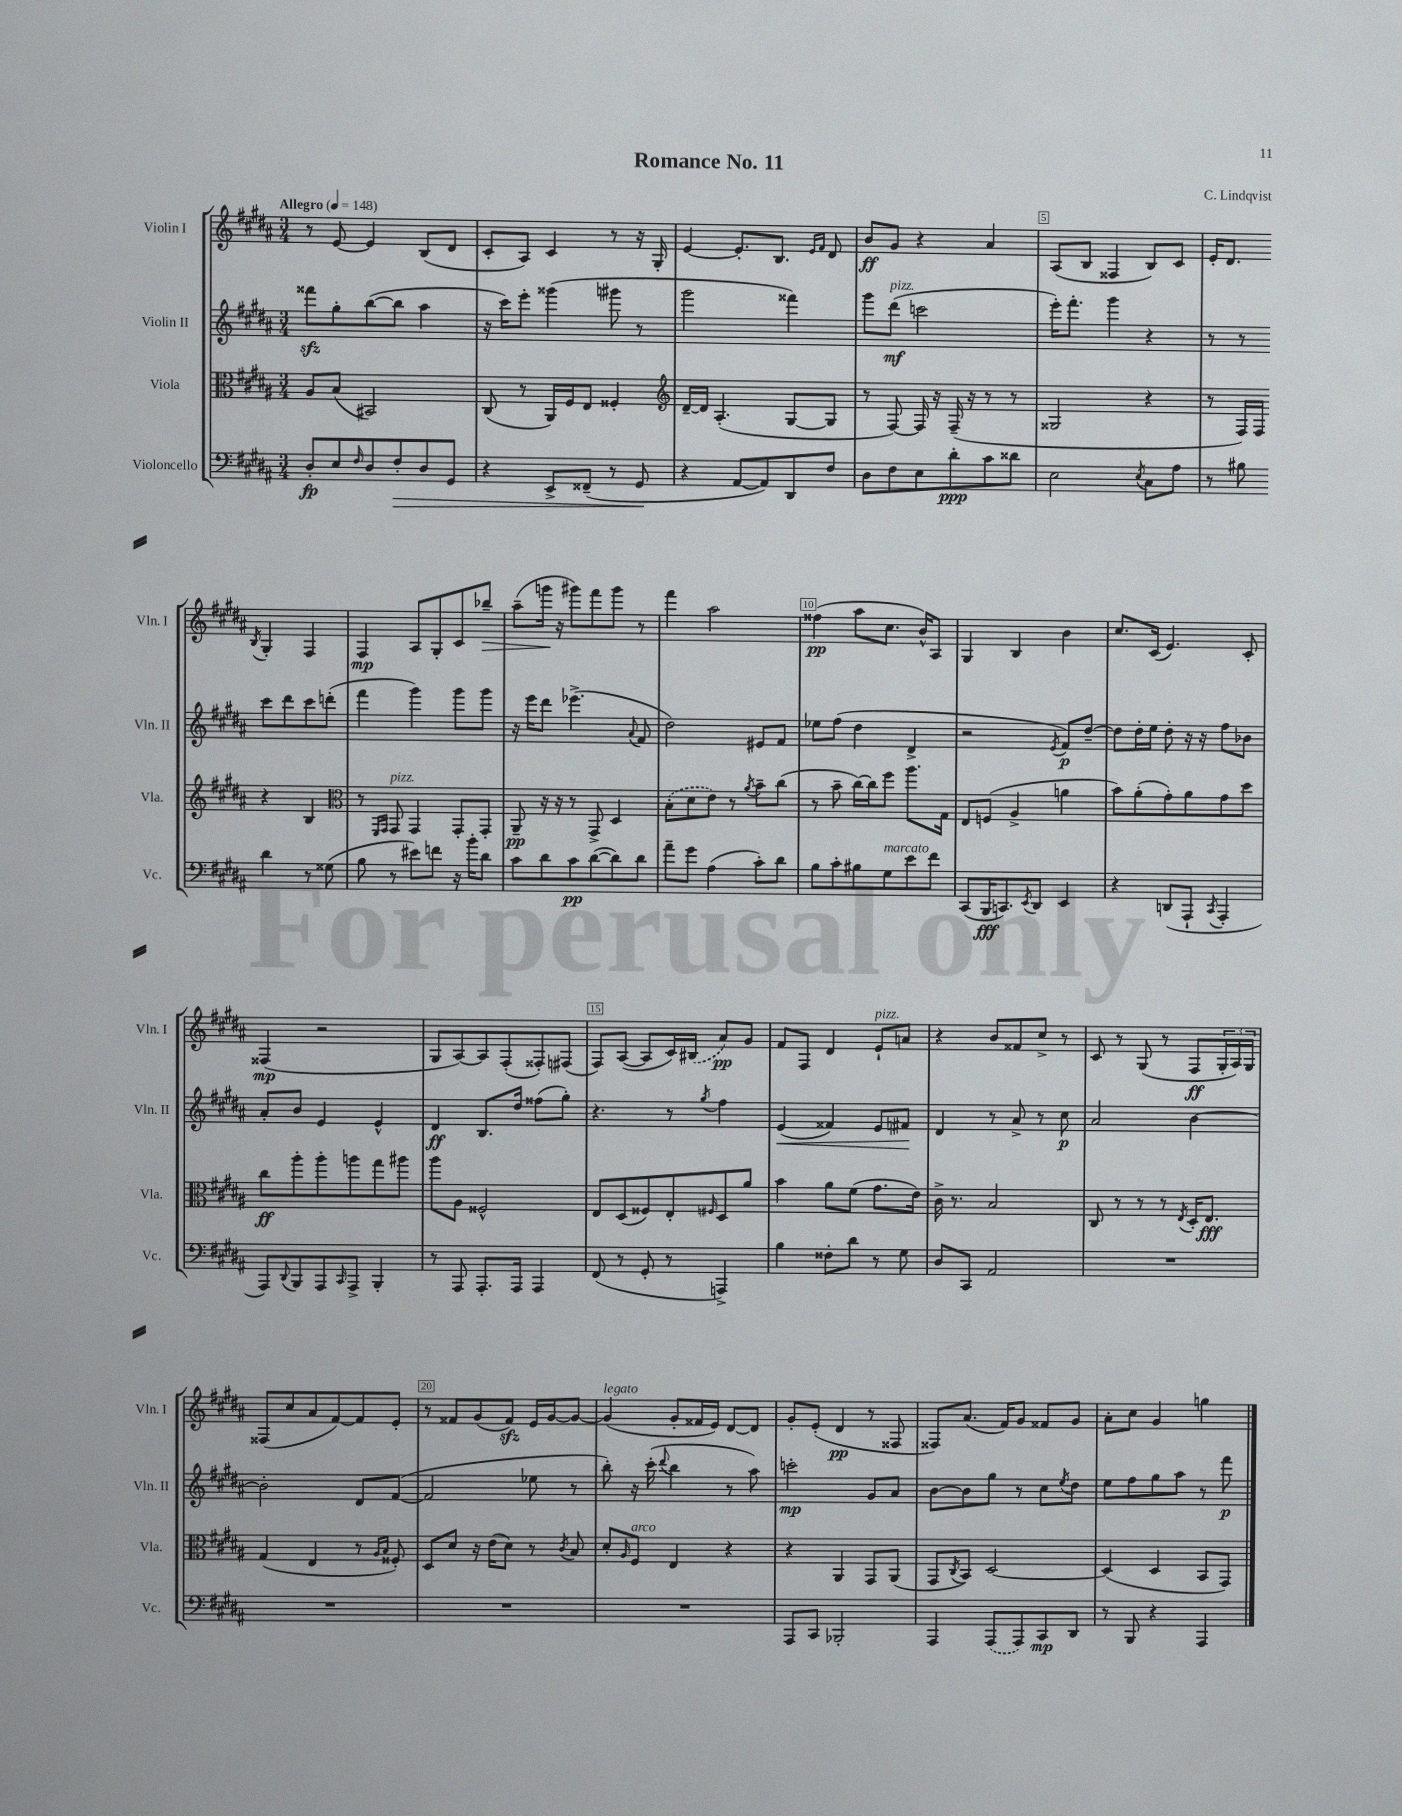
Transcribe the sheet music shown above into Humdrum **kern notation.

**kern	**kern	**kern	**kern
*staff4	*staff3	*staff2	*staff1
*clefF4	*clefC3	*clefG2	*clefG2
*k[f#c#g#d#a#]	*k[f#c#g#d#a#]	*k[f#c#g#d#a#]	*k[f#c#g#d#a#]
*M3/4	*M3/4	*M3/4	*M3/4
*MM148	*MM148	*MM148	*MM148
8D#'	8A#	8fff##	8r
8E	(8B	8gg#'	[8e
16qqF#	.	.	.
8D#	2BB#)	([8bb	4e]
8F#'	.	8bb]	.
8D#	.	4aa#	(8B
8GG#	.	.	8d#
=	=	=	=
4r	(8C#	16r	8c#'
.	.	16ccc#)	.
.	8r	8eee'	8A#)
8EE^	16AA#)	(4ggg##	4c#
.	16F#	.	.
(8FF##~	8E	.	.
8r	4F##'	8ggg#	8r
8GG#	.	8r	16r
.	.	.	16G#'
=	=	=	=
*	*clefG2	*	*
4r	[16d#~	2ggg#	[4e
.	16d#]	.	.
.	(4.A#'	.	.
[8AA#	.	.	8.e']
8AA#])	.	.	.
.	.	.	8.B
8DD#	[8G#	4fff##)	.
.	.	.	16qqe
.	.	.	16qqf#
8F#	8G#]	.	8d#
=	=	=	=
8D#	8r	8ggg#	8b
8F#	[8F#)	(8ddd#	8g#
8E	16F#]	2ccc	4r
.	16r	.	.
8d#'	(16F#~	.	.
.	16r	.	.
8c#	8r	.	4a#
8d##	8r	.	.
=	=	=	=
2E	2G##	16eee')	(8A#
.	.	8.fff#'	.
.	.	.	8B
.	.	4ggg#	4F##
8qE	.	.	.
8C#	4r	4r	8B)
8A#	.	.	8c#
=	=	=	=
8r	8r	8r	16e'
.	.	.	8.d#
8B#	16F#)	8r	.
.	16F#	.	.
.	.	.	8qB
4d#	4r	8ccc#	4G#'
.	.	8ddd#	.
8r	4B	8ccc#	4F#
(8G##	.	(8ddd'	.
=	=	=	=
*	*clefC3	*	*
8B	8r	4fff#	4F#
.	16qqFF#	.	.
.	16qqGG#	.	.
8r	8GG#	.	.
8e#)	4GG#	4ggg#)	8A#
8f	.	.	8G#'
16r	8GG#'	8ggg#	8c#
16b'	.	.	.
8d#	8GG#'	8ggg#	8bb-~
=	=	=	=
8c#	8AA#~	16r	(8aa#~
.	.	16eee	.
8d#	16r	8ddd#	16ggg
.	16r	.	16r
8c#	8r	(4.eee-^	8ggg#)
([8d#	8GG#^	.	8fff#
8d#])	4D#	.	8ggg#
.	.	8qqa#	.
8d#	.	8f#	8r
=	=	=	=
8a#~	(8B'	2dd#)	4fff#
8g#	8d#	.	.
(4A#	8e)	.	2aa#
.	8r	.	.
.	8qa#	.	.
8c#')	8b~	8e#	.
8d#	(8cc#	8f#	.
=	=	=	=
8B	8r	8ee-	(4ff##
8c#'	8b~	(8ff#	.
8B#	[16cc#)	4dd#	8aa#
.	16cc#]	.	.
8G#	8ff#	.	8.cc#
8e	8.aa#	4d#^	.
.	.	.	16b^^)
8f#	.	.	8A#
.	16G#	.	.
=	=	=	=
(8CC#	8E	2r	4G#
16BBB	(8F	.	.
8.CC)	.	.	.
.	4A#^	.	4B
8qEE	.	.	.
8DD#	.	.	.
.	.	8qe	.
4EE	4a	8f#)	4b
.	.	[8dd#~	.
=	=	=	=
4r	8b)	8dd#]	8.cc#
.	(8a#'	16dd#'	.
.	.	16ee	(16c#
(8DD	8g#')	8dd#'	4.e)
8AAA#`	8a#	16r	.
.	.	16r	.
8qCC#	.	.	.
4AAA#'	8g#	8ff#	.
.	8dd#	8b-	8c#'
=	=	=	=
8AAA#)	8cc#	8a#'	(4F##
8qqDD#	.	.	.
8BBB	8aa#'	8b	.
8AAA#	8aa#'	4e	2r
16qqCC#	.	.	.
8AAA#^	8aa	.	.
4BBB'	8gg#	4e^^	.
.	8aa#	.	.
=	=	=	=
8r	8aa#	4d#	8G#
8AAA#	8A#	.	[8A#)
8.AAA#'	2F##^^	8.B	8A#]
.	.	.	(8F#'
16AAA#	.	16dd#	.
4AAA#	.	(8ff##	8F##')
.	.	8gg#')	(8F#
=	=	=	=
(8FF#	8E	4.r	8F#)
8r	(8D#	.	([8A#
8GG#'	8F##)	.	8A#]
8r	8E'	8r	16c#)
.	.	.	(16B#
.	16qqF#	8qgg#	.
4AAA^)	8D#	4ff#	8a#)
.	8a#	.	8g#
=	=	=	=
4B	4b	(4e	8f#
.	.	.	8F#
8F##'	8a#	4f##)	4d#
8d#	(8f#	.	.
8r	8.g#	8e	8e`
8G#	.	8f#	8a
.	16e)	.	.
=	=	=	=
8D#	16c#^	4d#	4r
.	8.r	.	.
8CC#	.	.	.
2AA#	2B	8r	8b
.	.	8a#^	8f##
.	.	8r	8cc#^
.	.	8cc#	8r
=	=	=	=
2.r	8C#	2a#	8c#
.	8r	.	8r
.	8r	.	(8G#
.	8r	.	8r
.	8qE	.	.
.	16D#'	[4b	8F#
.	8.E	.	.
.	.	.	24G#'
.	.	.	24A#)
.	.	.	24G#
=	=	=	=
2.r	(4G#	2b']	(8F##
.	.	.	8cc#
.	4E	.	8a#
.	.	.	[8f#)
.	8r	8d#	8f#]
.	16qqA#	.	.
.	16qqB	.	.
.	8F##')	([8f#	8e'
=	=	=	=
2.r	8D#	2f#]	8r
.	8d#	.	8f##
.	16r	.	(8g#
.	(16e	.	.
.	8d#)	.	8f##)
.	8r	8ee-	16e
.	.	.	[16g#
.	8qc#	.	.
.	8B	8r	8g#_
=	=	=	=
2.r	8d#'	8bb')	(4g#]
.	16qqA#	.	.
.	8F#	16r	.
.	.	(16ccc#'	.
.	.	8qqddd#	.
.	4E	4bb	8g#'
.	.	.	16f##
.	.	.	16e)
.	4r	8r	[8d#
.	.	8aa#)	8d#]
=	=	=	=
8AAA#	4r	2ccc'	8g#'
8CC#	.	.	(8e'
2BBB-'	4AA#	.	4d#
.	8GG#	8g#	8r
.	(8AA#	8a#	8F##
=	=	=	=
4AAA#	8GG#	[8b	8F##)
.	8qC#	.	.
.	8BB)	8b]	(8.a#
(8AAA#	[2D#	8gg#	.
.	.	.	16f#)
8AAA#)	.	8r	8g#
8CC#	.	8cc#	8f##
.	.	8qee	.
8DD#	.	8dd#	8g#
=	=	=	=
8r	(4D#]	8ee	8a#'
8BBB	.	8ff#	8cc#
4r	4D#	8gg#	4g#
.	.	8aa#	.
4AAA#	8BB	8r	4gg
.	8GG#)	8fff#	.
==	==	==	==
*-	*-	*-	*-
